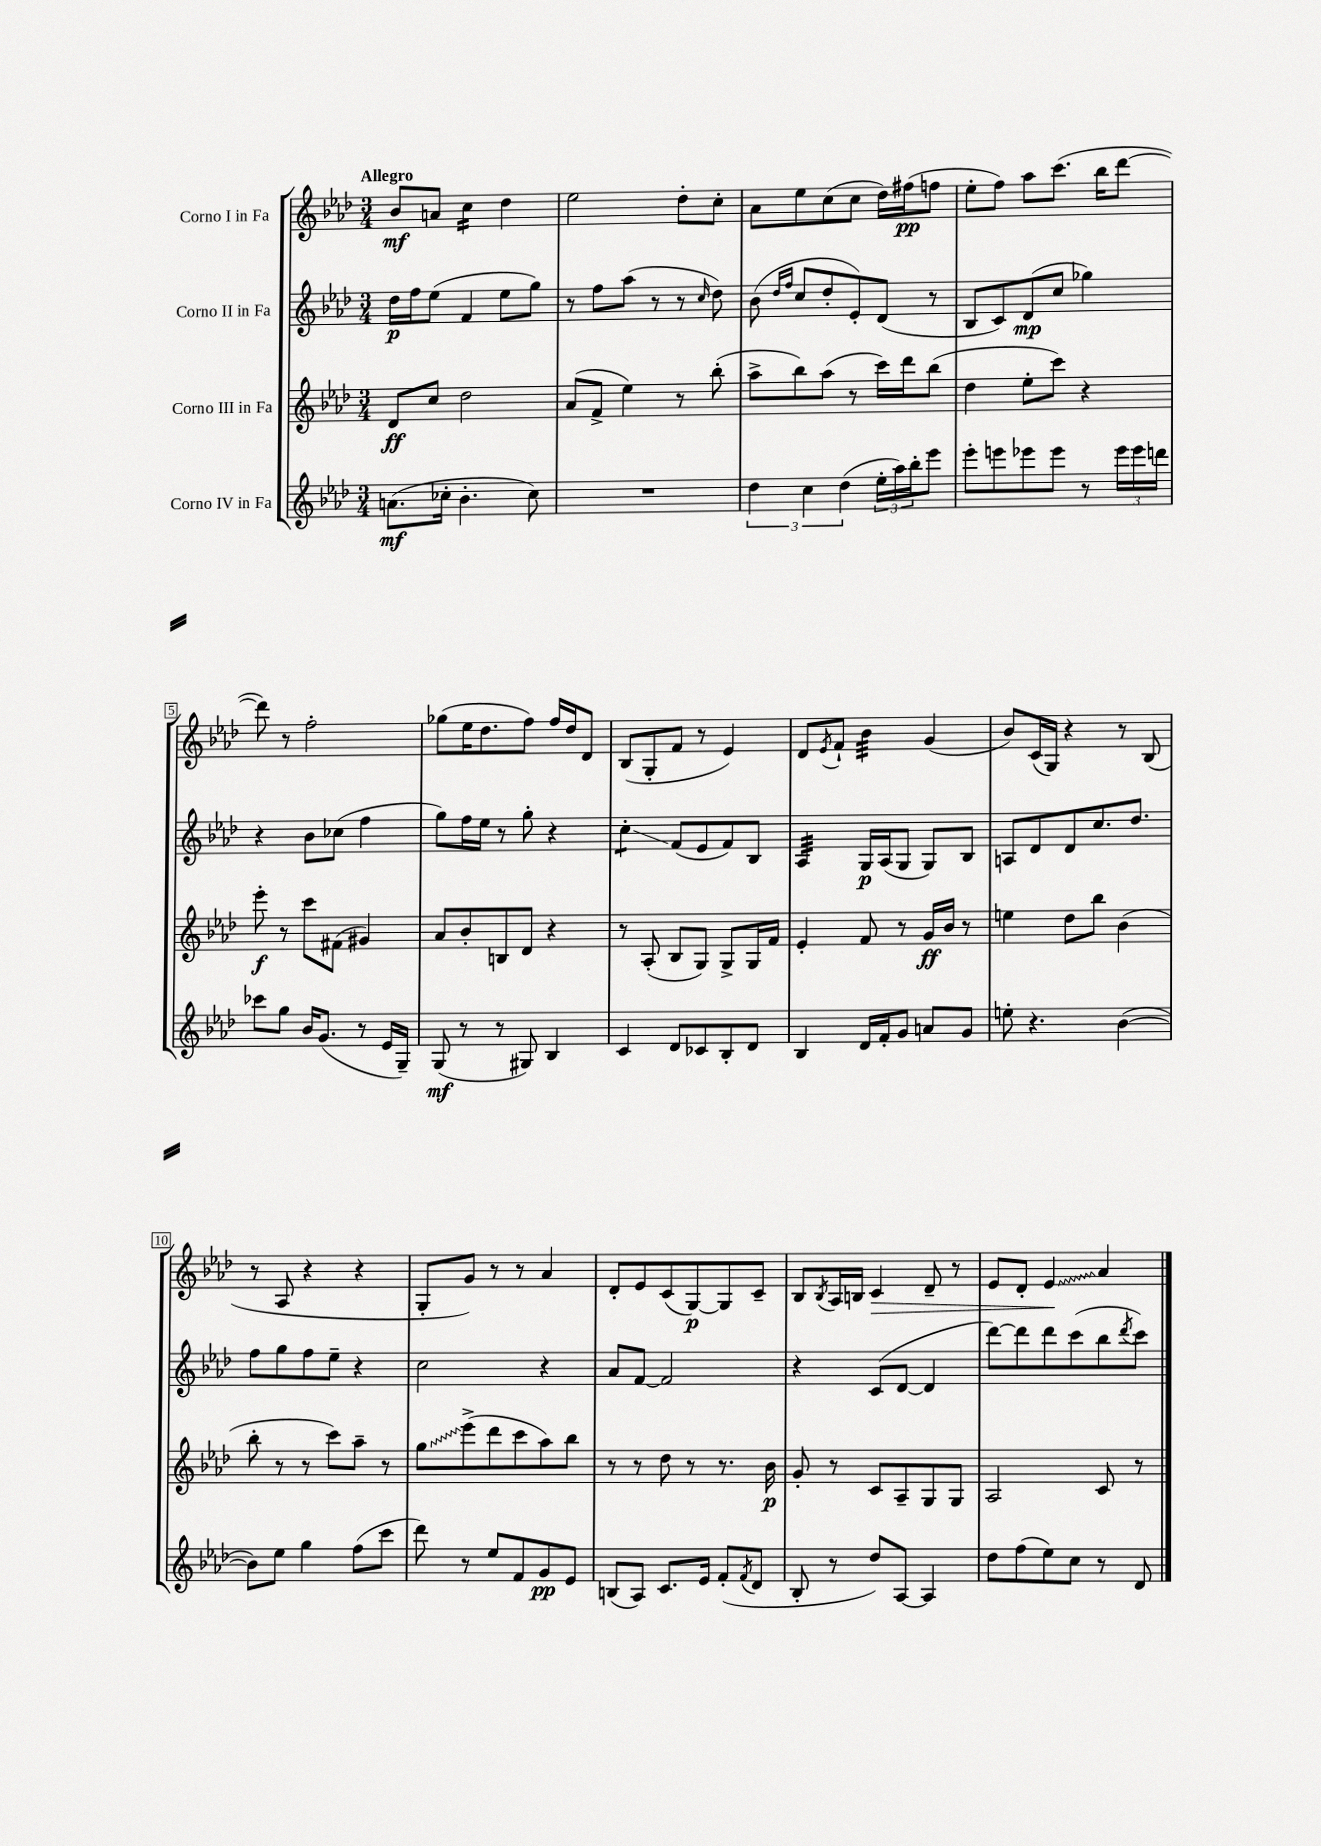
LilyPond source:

<<
\new StaffGroup <<
\new Staff = "s0" \with { instrumentName = "Corno I in Fa" } {
    \clef treble \key aes \major \numericTimeSignature \time 3/4 \tempo "Allegro"
    bes'8\mf a'8 c''4:16 des''4 |
    ees''2 des''8-. c''8-. |
    aes'8 ees''8 c''8( c''8 des''16) fis''16\pp( f''8 |
    ees''8-. f''8) aes''8 c'''8.( bes''16 des'''8~ |
    des'''8) r8 f''2-. |
    ges''8( ees''16 des''8. f''8) f''16 des''16 des'8 |
    bes8( g8-. f'8 r8 ees'4) |
    des'8 \acciaccatura { ees'8 } f'8-! bes'4:32 g'4( |
    bes'8) c'16( g16) r4 r8 bes8( |
    r8 aes8 r4 r4 |
    g8-. g'8) r8 r8 aes'4 |
    des'8-. ees'8 c'8( g8~\p) g8 c'8-- |
    bes8 \acciaccatura { bes8 } aes16 b16 c'4\> des'8-- r8 |
    ees'8 des'8-. \once \override Glissando.style = #'zigzag ees'4\glissando\! aes'4 \bar "|." |
}
\new Staff = "s1" \with { instrumentName = "Corno II in Fa" } {
    \clef treble \key aes \major \numericTimeSignature \time 3/4
    des''16\p f''16 ees''8( f'4 ees''8 g''8) |
    r8 f''8 aes''8( r8 r8 \grace { c''16 } des''8) |
    bes'8( \grace { des''16 f''16 } c''8 des''8-. ees'8-.) des'8( r8 |
    bes8 c'8) des'8\mp( c''8 ges''4) |
    r4 bes'8 ces''8( f''4 |
    g''8) f''16 ees''16 r8 g''8-. r4 |
    c''4:8-.\glissando f'8( ees'8 f'8) bes8 |
    aes4:32 g16\p aes16( g8 g8) bes8 |
    a8 des'8 des'8 c''8. des''8. |
    f''8 g''8 f''8 ees''8-- r4 |
    c''2 r4 |
    aes'8 f'8~ f'2 |
    r4 c'8( des'8~ des'4 |
    des'''8~) des'''8 des'''8 c'''8( bes''8 \acciaccatura { des'''8 } c'''8) \bar "|." |
}
\new Staff = "s2" \with { instrumentName = "Corno III in Fa" } {
    \clef treble \key aes \major \numericTimeSignature \time 3/4
    des'8\ff c''8 des''2 |
    aes'8( f'8-> ees''4) r8 bes''8-.( |
    aes''8-> bes''8) aes''8( r8 c'''16) des'''16 bes''8( |
    des''4 ees''8-. c'''8) r4 |
    ees'''8-.\f r8 c'''8 fis'8( gis'4) |
    aes'8 bes'8-. b8 des'8 r4 |
    r8 aes8-.( bes8 g8) g8-> g16 f'16 |
    ees'4-. f'8 r8 g'16\ff bes'16 r8 |
    e''4 des''8 bes''8 bes'4( |
    bes''8-. r8 r8 c'''8) aes''8-- r8 |
    \once \override Glissando.style = #'zigzag g''8\glissando ees'''8->( des'''8 c'''8 aes''8) bes''8 |
    r8 r8 des''8 r8 r8. bes'16\p |
    g'8-. r8 c'8 aes8-- g8 g8 |
    aes2 c'8 r8 \bar "|." |
}
\new Staff = "s3" \with { instrumentName = "Corno IV in Fa" } {
    \clef treble \key aes \major \numericTimeSignature \time 3/4
    a'8.\mf( ces''16-. bes'4.-. ces''8) |
    R2. |
    \tuplet 3/2 { des''4 c''4 des''4( } \tuplet 3/2 { ees''16-. aes''16) bes''16-. } ees'''8 |
    ees'''8-. e'''8 ees'''8 ees'''8 r8 \tuplet 3/2 { ees'''16 ees'''16 d'''16 } |
    ces'''8 g''8 bes'16 g'8.( r8 ees'16 g16--) |
    g8\mf( r8 r8 gis8) bes4 |
    c'4 des'8 ces'8 bes8-. des'8 |
    bes4 des'16 f'16-. g'8 a'8 g'8 |
    e''8-. r4. bes'4~( |
    bes'8) ees''8 g''4 f''8( c'''8 |
    des'''8) r8 ees''8 f'8 g'8\pp ees'8 |
    b8( aes8) c'8. ees'16 f'8-.( \acciaccatura { f'8 } des'8 |
    bes8-. r8 des''8) aes8~ aes4 |
    des''8 f''8( ees''8) c''8 r8 des'8 \bar "|." |
}
>>
>>
\layout { \context { \Score \override BarNumber.stencil = #(make-stencil-boxer 0.1 0.3 ly:text-interface::print) } }
